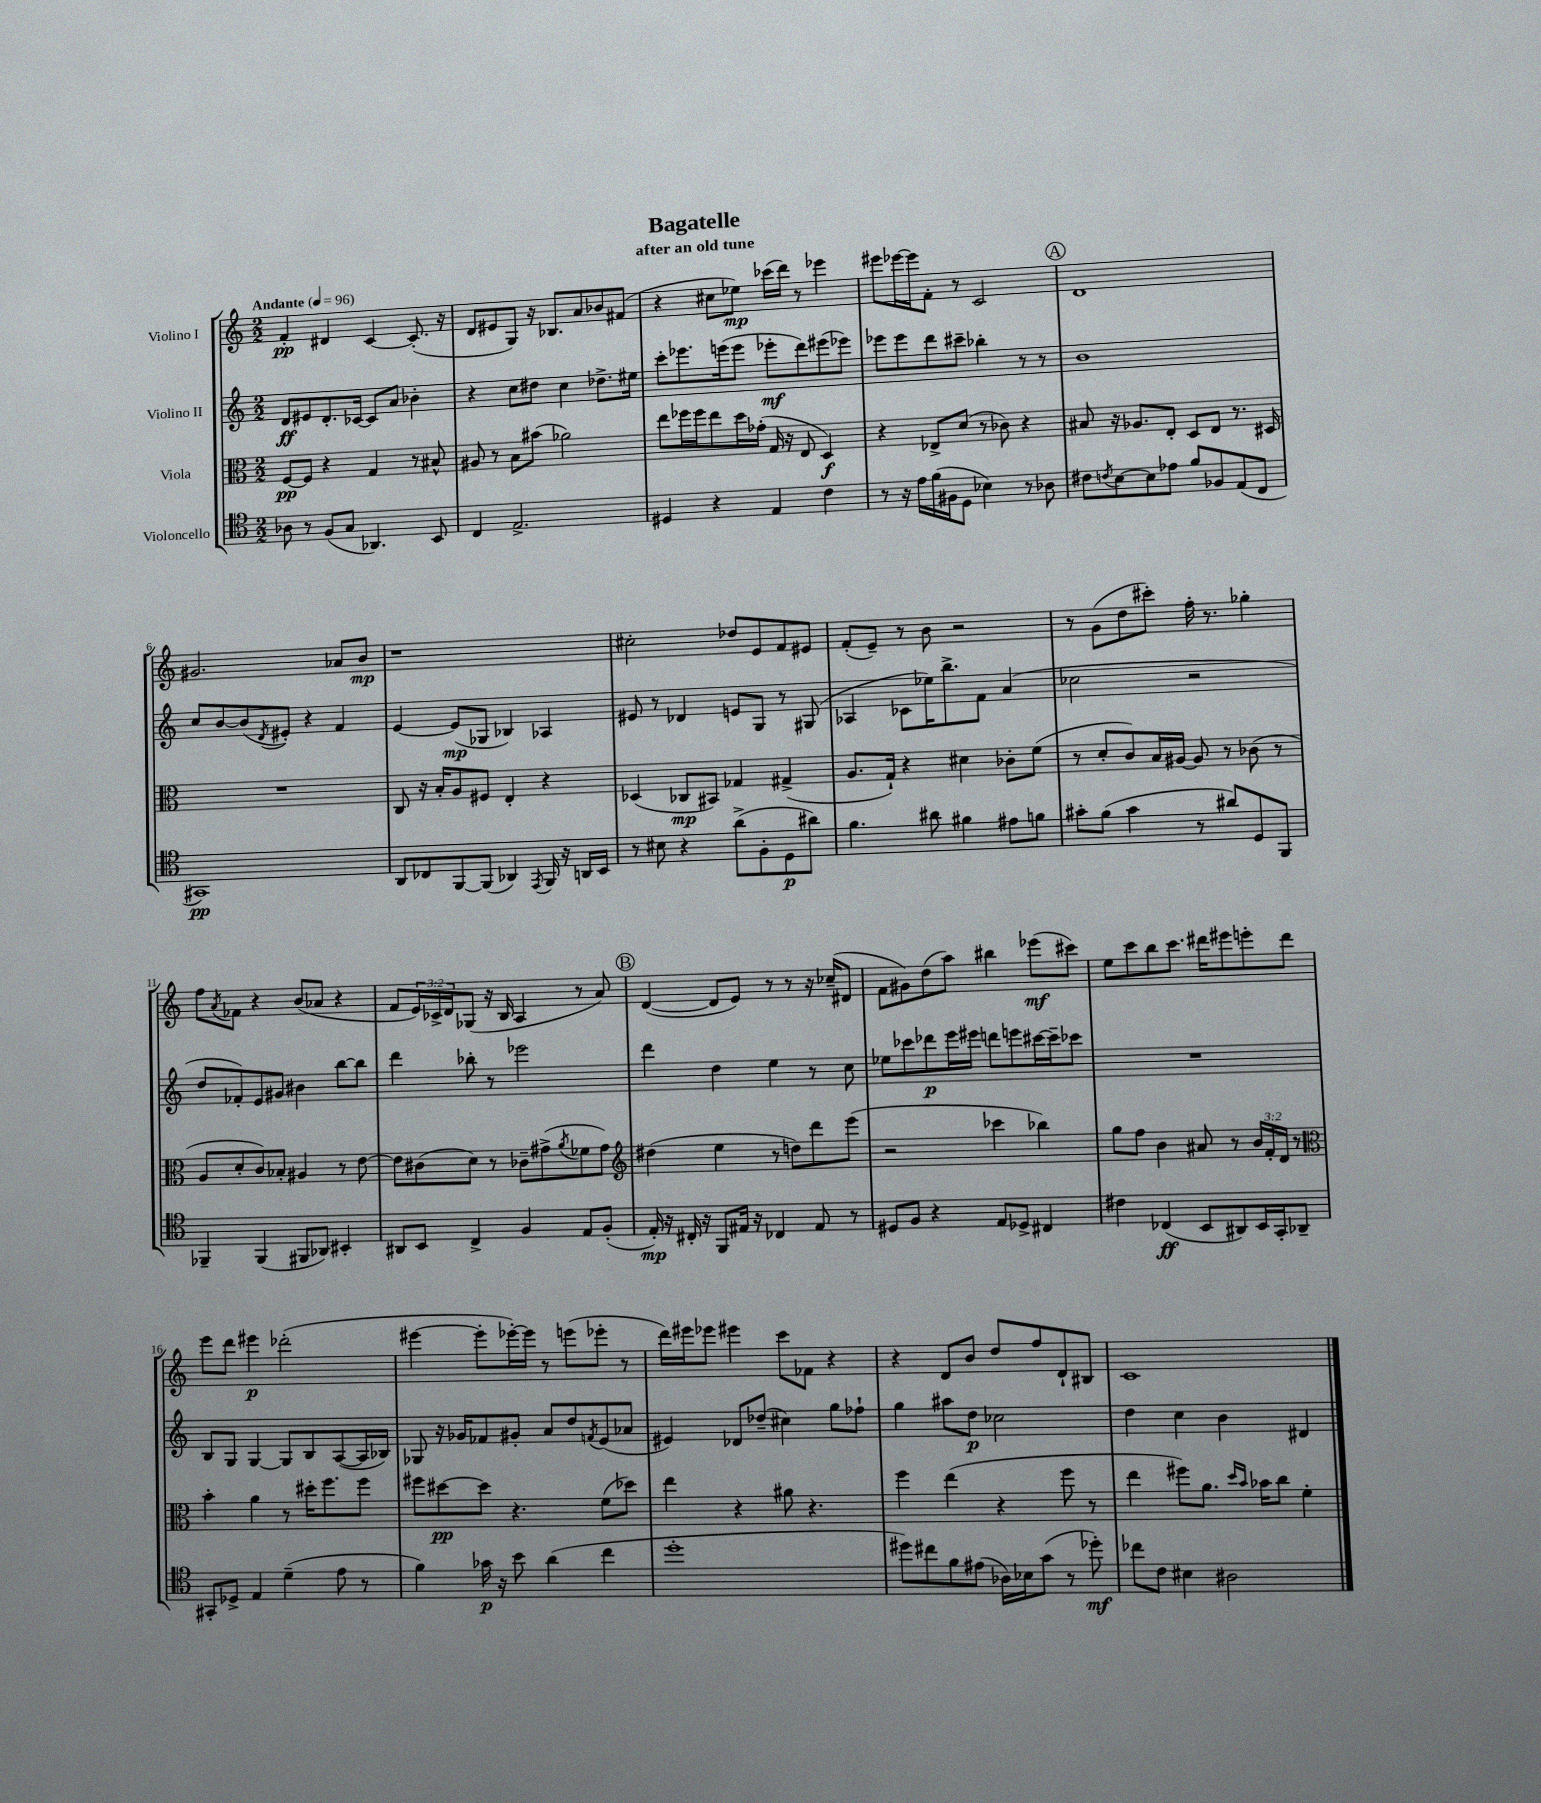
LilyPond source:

\header { title = "Bagatelle" subtitle = "after an old tune" }
<<
\new StaffGroup <<
\new Staff = "s0" \with { instrumentName = "Violino I" } {
    \clef treble \key c \major \numericTimeSignature \time 2/2 \override Staff.TupletNumber.text = #tuplet-number::calc-fraction-text \tempo "Andante" 4 = 96
    f'4-.\pp dis'4 c'4~ c'8.-.( r16 |
    d'8 eis'8 g8) r16 bes8. a'8 bes'8 fis'8( |
    r4 cis''8 ees''8\mp) ces'''16( d'''16) r8 ees'''4 |
    eis'''8 ees'''16~ ees'''16 f'8-. r8 c'2 |
    \mark \markup { \circle "A" } d'1 |
    gis'2. aes'8 b'8\mp |
    r1 |
    cis''2-. des''8 e'8 f'8 eis'8 |
    f'8-.( e'8--) r8 b'8 r2 |
    r8 g'8( d''8 cis'''8-.) f''16-. r8. ges''4-. |
    f''8 \acciaccatura { a'8 } fes'8 r4 b'8( aes'8 r4 |
    f'8 \tuplet 3/2 { e'16) ces'16-> d'16 } ges8( r16 b16 a4 r8 a'8) |
    \mark \markup { \circle "B" } d'4~( d'8 e'8) r8 r8 r16 ces''16--( dis'8 |
    f'8 gis'8) d''8( a''8) bis''4 ees'''8\mf( cis'''8) |
    e''8 c'''8 b''8 c'''8. dis'''16 eis'''8 e'''8-. dis'''8 |
    e'''8 d'''8 eis'''4\p des'''2-.( |
    eis'''4~ eis'''8-. ees'''16~-.) ees'''16 r8 e'''8( ees'''8-. r8 |
    d'''16) eis'''16 ees'''8 eis'''4 c'''8 fes'8 r4 |
    r4 d'8 b'8 d''8 f''8 d'8-! bis8 |
    c'1 \bar "|." |
}
\new Staff = "s1" \with { instrumentName = "Violino II" } {
    \clef treble \key c \major \numericTimeSignature \time 2/2
    d'8\ff eis'8 d'8.-. ces'16~ ces'8 a'8 bes'4-. |
    r4 c''8 dis''8 c''4 des''8.-> eis''16 |
    c'''8-. ees'''8. e'''16( e'''8 ees'''8-.\mf d'''8) eis'''8( ees'''8) |
    ees'''8 ees'''8 d'''8 cis'''8-- bes''4-. r8 r8 |
    \mark \markup { \circle "A" } b'1 |
    c''8 b'8~ b'8( \acciaccatura { d'8 } eis'8-.) r4 f'4 |
    e'4~ e'8\mp( ges8 bes4) aes4 |
    eis'8 r8 des'4 e'8 g8 r8 gis8( |
    aes4 ces'8 ees''16) b''8.-> f'8 a'4( |
    ces''2 r2 |
    d''8 fes'8-.) e'8 gis'8 bis'4 b''8~ b''8 |
    d'''4 bes''8-. r8 ees'''2 |
    \mark \markup { \circle "B" } d'''4 d''4 e''4 r8 c''8 |
    ees''8 ces'''8 des'''8\p e'''16 eis'''16 d'''8 e'''8 cis'''16~ cis'''16-- ces'''8 |
    R1 |
    b8 g8 g4~ g8 b8 a8~( a16 bes16) |
    ges8 r16 ges'16 fes'8 gis'8-. a'8 d''8 \acciaccatura { f'8 } e'8( aes'8 |
    eis'4) des'8 des''8--( cis''4) g''8 fes''8-! |
    g''4 ais''8 d''8\p ces''2 |
    d''4 c''4 b'4 dis'4 \bar "|." |
}
\new Staff = "s2" \with { instrumentName = "Viola" } {
    \clef alto \key c \major \numericTimeSignature \time 2/2 \override Staff.TupletNumber.text = #tuplet-number::calc-fraction-text
    f8~\pp f8 r4 g4 r8 bis8-^ |
    ais8 r8 b8 bis'8( aes'2) |
    e''8 fes''16 fes''16 e''8 d''16 ges'16-.( g16 r16 e8 d4\f) |
    r4 ees8-> d'8( r8 ces'8) r4 |
    \mark \markup { \circle "A" } bis8 r16 aes8. e8-. d8 e8 r8. dis16 |
    R1 |
    c8 r16 b16-. a8 fis8 e4-. r4 |
    des4( ces8\mp bis,8) ges4 gis4->( |
    a8. g16-!) r4 dis'4 ces'8-. f'8( |
    r8 d'8-. c'8) b16 ais16~ ais8 r8 ces'8( r8 |
    a8 d'8-. c'8) bes8-. ais4 r8 e'8~ |
    e'8 cis'8( d'8) r8 ces'8-- gis'8->( \acciaccatura { a'8 } fes'8 gis'8) |
    \mark \markup { \circle "B" } \clef treble dis''4( e''4 r8 d''8) d'''8 e'''8( |
    r2 ces'''4 bes''4) |
    g''8 f''8 b'4 ais'8 r8 \tuplet 3/2 { b'16 f'16-. d'16 } r8 |
    \clef alto b'4-. a'4 r8 dis''16-. f''8. f''8 |
    fis''8 dis''8~\pp dis''8 r4. f'8( des''8) |
    e''4 r4 ais'8 r4. |
    f''4 e''4( r4 f''8 r8 |
    e''4 fis''8) a'8. \grace { d''16 b'16 } bes'16 c''8 f'4-. \bar "|." |
}
\new Staff = "s3" \with { instrumentName = "Violoncello" } {
    \clef tenor \key c \major \numericTimeSignature \time 2/2
    aes8 r8 f8( g8 aes,4.) b,8 |
    c4 e2.-> |
    dis4 r4 e4 c'4 |
    r8 r16 e'16 f'16( fis16 d8 bes4) r8 aes8 |
    \mark \markup { \circle "A" } cis'8 \acciaccatura { c'8 } b8~ b8 ees'8 f'8 fes8 e8( c8 |
    gis,1\pp) |
    a,8 ces8 f,8~ f,8( aes,4) \acciaccatura { e,8 } f,16 r16 a,16 b,16 |
    r8 bis8 r4 a'8->( f8-. d8\p ais'8) |
    f'4. ais'8 fis'4 eis'8 f'8 |
    gis'8-. f'8( gis'4 r8 ais'8) d8 f,8 |
    fes,4-- fes,4( fis,8 aes,8) bis,4-. |
    ais,8 b,8 c4-> f4 e8 f8-.( |
    \mark \markup { \circle "B" } e16-.\mp) r16 cis16-. r16 f,8 eis16 r16 ces4 eis8 r8 |
    dis8 f8 r4 e8 des8-> cis4 |
    cis'4 ces4\ff( b,8 ais,8) b,16 g,16-. aes,8-- |
    gis,8-. des8-> e4 d'4--( e'8 r8 |
    f'4) ges'16\p r16 b'8 a'4( c''4 |
    d''1-. |
    dis''8) cis''8 f'8 eis'8( aes16) bes16 g'8( r8 des''8-.\mf) |
    ces''8 c'8 bis4 ais2 \bar "|." |
}
>>
>>
